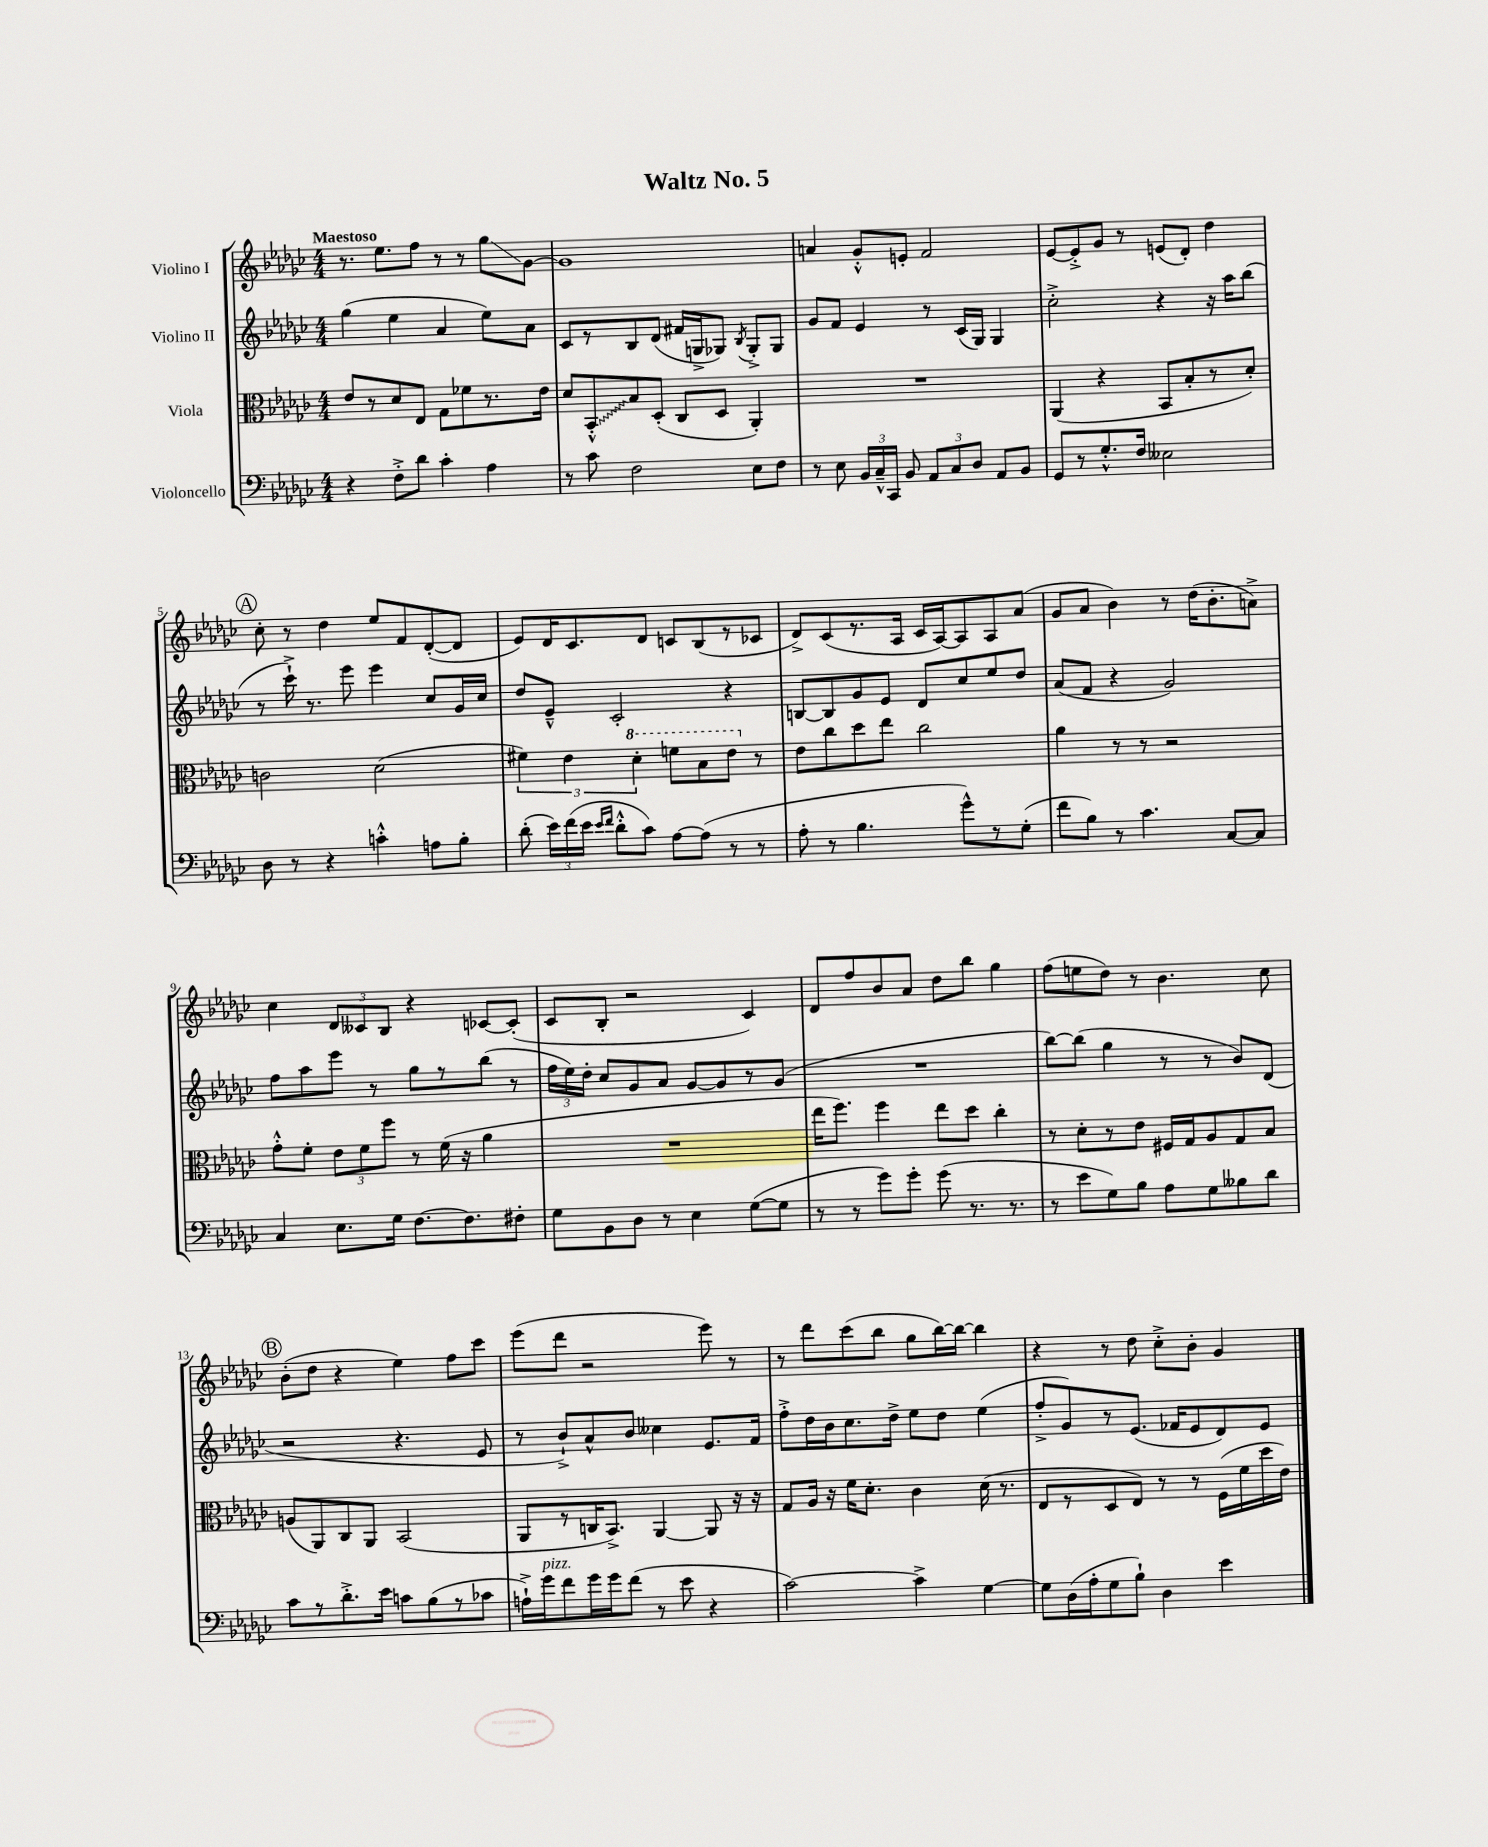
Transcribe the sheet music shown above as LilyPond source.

\header { title = "Waltz No. 5" }
<<
\new StaffGroup <<
\new Staff = "s0" \with { instrumentName = "Violino I" } {
    \clef treble \key ges \major \numericTimeSignature \time 4/4 \tempo "Maestoso"
    \autoBeamOff r8. ees''8.[ f''8] r8 r8 ges''8[\glissando ges'8]~ |
    ges'1 |
    a'4 ges'8[-.-^ e'8]-. f'2 |
    ees'8[~ ees'8-.-> ges'8] r8 e'8[( des'8]-.) des''4 |
    \mark \markup { \circle "A" } ces''8-. r8 des''4 ees''8[ f'8 des'8~-.( des'8] |
    ees'8[) des'16 ces'8. des'8] c'8[ bes8( r8 ces'8] |
    des'8[->) ces'8( r8. aes16] ces'16[ aes16~) aes8 aes8 aes'8]( |
    ges'8[ aes'8] bes'4) r8 des''16[( bes'8.-. a'8]->) |
    ces''4 \tuplet 3/2 { des'8[ ceses'8 bes8] } r4 ces'8[~ ces'8]-.( |
    ces'8[ bes8]-. r2 ces'4) |
    des'8[ f''8 bes'8 aes'8] des''8[ bes''8] ges''4 |
    f''8[( e''8 des''8]) r8 bes'4. ces''8 |
    \mark \markup { \circle "B" } bes'8[-.( des''8] r4 ees''4) f''8[ ces'''8] |
    ees'''8[( des'''8] r2 ees'''8) r8 |
    r8 des'''8[ ces'''8( bes''8] ges''8[ bes''16~) bes''16]~ bes''4 |
    r4 r8 des''8 ces''8[-.-> bes'8]-. ges'4 \bar "|." |
}
\new Staff = "s1" \with { instrumentName = "Violino II" } {
    \clef treble \key ges \major \numericTimeSignature \time 4/4
    \autoBeamOff ges''4( ees''4 aes'4 ees''8[) aes'8] |
    ces'8[ r8 bes8 des'8]( fis'16[ g16-> ges8]) \acciaccatura { bes8 } ges8[-.-> ges8] |
    ges'8[ f'8] ees'4 r8 ces'16[( ges16]) ges4 |
    ces''2-.-> r4 r16 aes''16[ bes''8]( |
    \mark \markup { \circle "A" } r8 ces'''16-!->) r8. ees'''8 ees'''4 ces''8[ ges'16 ces''16] |
    des''8[ ees'8]---^ ces'2-. r4 |
    b8[~ b8 ges'8 ees'8] des'8[ ces''8 ees''8 des''8] |
    aes'8[( f'8] r4 ges'2) |
    f''8[ aes''8 ees'''8] r8 ges''8[ r8 bes''8]( r8 |
    \tuplet 3/2 { f''16[ ees''16) des''16]-. } ces''8[ ges'8 aes'8] ges'8[~ ges'8 r8 ges'8]( |
    R1 |
    bes''8[~) bes''8]( ges''4 r8 r8 bes'8[) des'8]( |
    \mark \markup { \circle "B" } r2 r4. ees'8 |
    r8 bes'8[-!->) aes'8-^ bes'8] ceses''4 ees'8.[ f'16] |
    f''8[-.-> des''16 bes'16 ces''8. des''16]-> ees''8[ des''8] ees''4( |
    f''8[-.-> ges'8) r8 ees'8.]( fes'16[ ees'8 des'8) ees'8] \bar "|." |
}
\new Staff = "s2" \with { instrumentName = "Viola" } {
    \clef alto \key ges \major \numericTimeSignature \time 4/4
    \autoBeamOff ees'8[ r8 des'8 ees8] ges8[ fes'8 r8. ees'16] |
    des'8[ \once \override Glissando.style = #'zigzag bes,8-.-^\glissando bes8 des8]-.( ces8[ des8] aes,4-.) |
    R1 |
    aes,4( r4 bes,8[ bes8-. r8 des'8]-.) |
    \mark \markup { \circle "A" } c'2 des'2( |
    \tuplet 3/2 { fis'4) ees'4 \ottava #1 des''4-. } f''!8[ bes'8 ees''8] \ottava #0 r8 |
    ees'8[ ces''8 des''8 ees''8] ces''2 |
    aes'4 r8 r8 r2 |
    ges'8[-.-^ f'8]-. \tuplet 3/2 { ees'8[ f'8 f''8] } r8 f'16( r16 aes'4 |
    R1 |
    ees''16[ f''8.]) f''4 ees''8[ des''8] ces''4-. |
    r8 des'8[-. r8 ees'8] fis16[ ges16 aes8 ges8 bes8] |
    \mark \markup { \circle "B" } a8[( aes,8) ces8 aes,8] bes,2( |
    aes,8[ r8 c16 bes,8.]->) aes,4~ aes,8 r16 r16 |
    ges8[ aes16] r16 f'16[ des'8.]-. ces'4 des'16( r8. |
    ees8[ r8 des8 ees8]) r8 r8 f16[( f'16 des''16 ees'16]) \bar "|." |
}
\new Staff = "s3" \with { instrumentName = "Violoncello" } {
    \clef bass \key ges \major \numericTimeSignature \time 4/4
    \autoBeamOff r4 f8[-.-> des'8] ces'4-. aes4 |
    r8 ces'8 f2 ees8[ f8] |
    r8 ees8 \tuplet 3/2 { bes,16[ ces16---^ ces,16] } bes,8 \tuplet 3/2 { aes,8[ ces8 des8] } aes,8[ bes,8] |
    ges,8[ r8 ges8.-.-^ f16] eeses2 |
    \mark \markup { \circle "A" } des8 r8 r4 c'4-.-^ a8[ bes8]-. |
    des'8-.( \tuplet 3/2 { ees'16[) f'16( ees'16] } \grace { ees'16[ f'16] } des'8[-.-^ ces'8]) aes8[~ aes8]( r8 r8 |
    aes8-. r8 bes4. ges'8[-^) r8 ges8]-.( |
    f'8[ bes8]) r8 ces'4. ces8[~ ces8] |
    ces4 ees8.[ ges16] f8.[~ f8. fis8]-. |
    ges8[ bes,8 des8] r8 ees4 ges8[~( ges8] |
    r8 r8 ges'8[) ges'8]-. ges'8( r8. r8. |
    r8 ees'8[ ges8) bes8] aes8[ ges8 beses8 des'8] |
    \mark \markup { \circle "B" } ces'8[ r8 des'8.-.-> ees'16] c'8[ bes8( r8 ces'8] |
    a16[-!->) ges'16^\markup { \italic "pizz." } f'8 ges'16 ges'16 f'8]( r8 ees'8 r4 |
    ces'2~) ces'4-> ges4~ |
    ges8[ des16( aes16-. ges8 bes8]-!) des4 ees'4 \bar "|." |
}
>>
>>
